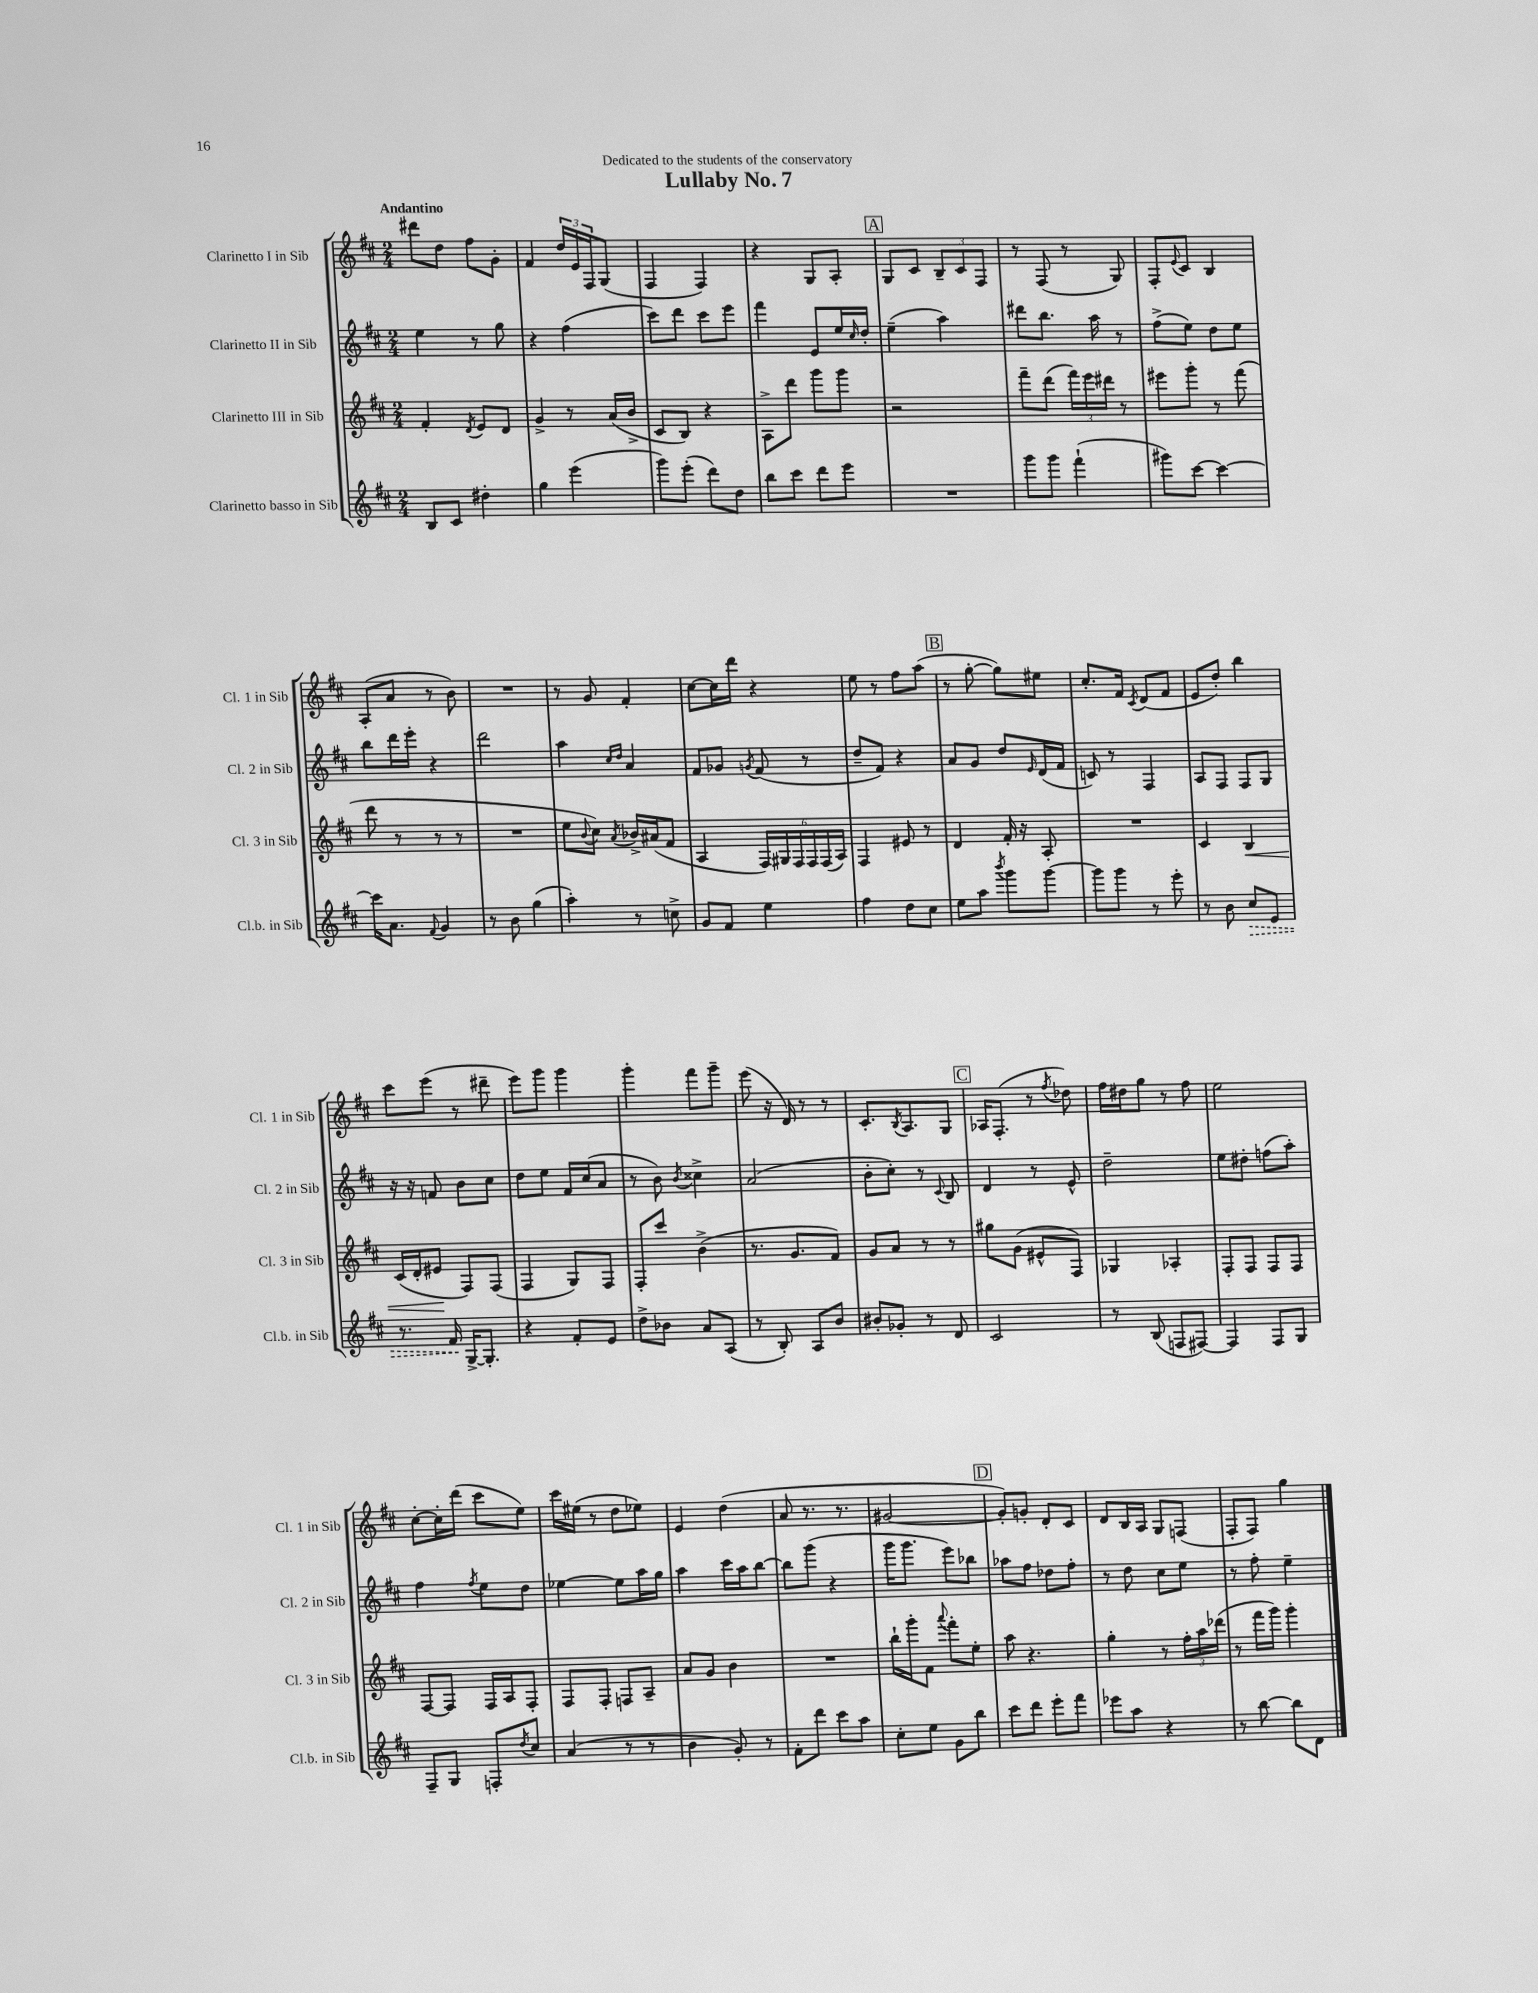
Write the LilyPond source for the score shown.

\header { title = "Lullaby No. 7" dedication = "Dedicated to the students of the conservatory" }
<<
\new StaffGroup <<
\new Staff = "s0" \with { instrumentName = "Clarinetto I in Sib" shortInstrumentName = "Cl. 1 in Sib" } {
    \clef treble \key d \major \numericTimeSignature \time 2/4 \tempo "Andantino"
    dis'''8 d''8 fis''8 g'8-. |
    fis'4 \tuplet 3/2 { d''16 e'16 fis16 } g8( |
    fis4 fis4) |
    r4 g8 a8-. |
    \mark \markup { \box "A" } g8 cis'8 \tuplet 3/2 { b8-- cis'8 fis8 } |
    r8 fis8( r8 g8) |
    fis8-. \appoggiatura { e'8 } cis'8 b4 |
    a8-.( a'8 r8 b'8) |
    R2 |
    r8 g'8 fis'4-. |
    cis''8~ cis''16 d'''16 r4 |
    e''8 r8 fis''8 a''8( |
    \mark \markup { \box "B" } r8 g''8~-. g''8) eis''8 |
    cis''8.-. fis'16 \acciaccatura { cis'8 } d'8( fis'8 |
    e'8 d''8-.) b''4 |
    cis'''8 e'''8( r8 dis'''8-- |
    e'''8) g'''8 g'''4 |
    g'''4-. fis'''8 g'''8-- |
    e'''8( r16 d'16) r8 r8 |
    cis'8.-. \acciaccatura { b8 } a8. g8 |
    \mark \markup { \box "C" } aes16 fis8.-.( r8 \acciaccatura { fis''8 } des''8) |
    fis''16 dis''16 g''8 r8 fis''8 |
    e''2 |
    cis''8~-. cis''16-. d'''16( cis'''8 e''8) |
    cis'''16 eis''16( r8 d''8 ees''8) |
    e'4 d''4( |
    a'8 r8. r8. |
    gis'2~ |
    \mark \markup { \box "D" } gis'8-.) g'8-. d'8-. cis'8 |
    d'8 b16 a16 g8 f8( |
    fis8-. fis8) g''4 \bar "|." |
}
\new Staff = "s1" \with { instrumentName = "Clarinetto II in Sib" shortInstrumentName = "Cl. 2 in Sib" } {
    \clef treble \key d \major \numericTimeSignature \time 2/4
    e''4 r8 g''8 |
    r4 fis''4( |
    cis'''8) d'''8 cis'''8 e'''8 |
    fis'''4 e'8 e''16 \grace { cis''16 } d''16-. |
    \mark \markup { \box "A" } e''4--( a''4) |
    dis'''8 b''8. a''16 r8 |
    fis''8->( e''8) d''8 e''8 |
    b''8 d'''16 e'''16-. r4 |
    d'''2 |
    a''4 \grace { cis''16 d''16 } a'4 |
    fis'8 ges'8 \acciaccatura { g'8 } fis'8( r8 |
    d''8-- fis'8) r4 |
    \mark \markup { \box "B" } a'8 g'8 d''8 \grace { e'16 } d'16( fis'16 |
    c'8) r8 fis4 |
    a8 fis8 fis8 g8 |
    r16 r16 f'8 b'8 cis''8 |
    d''8 e''8 fis'16 cis''16( a'8 |
    r8 b'8) \acciaccatura { b'8 } cisis''4-> |
    a'2( |
    b'8-. cis''8-.) r8 \appoggiatura { cis'8 } b8 |
    \mark \markup { \box "C" } d'4 r8 e'8-^ |
    d''2-- |
    e''8 dis''8-. f''8( a''8-.) |
    fis''4 \acciaccatura { fis''8 } e''8 d''8 |
    ees''4~ ees''8 a''16 g''16 |
    a''4 cis'''16 a''16 b''8~ |
    b''8 g'''8( r4 |
    g'''16 g'''8. e'''8) bes''8 |
    \mark \markup { \box "D" } aes''8 fis''8 des''8 fis''8-. |
    r8 d''8 cis''8 e''8 |
    r8 fis''8-. e''4-- \bar "|." |
}
\new Staff = "s2" \with { instrumentName = "Clarinetto III in Sib" shortInstrumentName = "Cl. 3 in Sib" } {
    \clef treble \key d \major \numericTimeSignature \time 2/4
    fis'4-. \acciaccatura { d'8 } e'8 d'8 |
    g'4-> r8 a'16( b'16-> |
    cis'8 b8) r4 |
    a8-> d'''8 g'''8 g'''8 |
    \mark \markup { \box "A" } r2 |
    fis'''8-- d'''8( \tuplet 3/2 { fis'''16) e'''16 dis'''16 } r8 |
    eis'''8 g'''8-. r8 fis'''8( |
    d'''8 r8 r8 r8 |
    R2 |
    e''8 \appoggiatura { b'8 } cis''8) \acciaccatura { a'8 } bes'16-> ais'16( fis'8 |
    a4 \tuplet 6/4 { fis16) gis16 fis16 fis16 fis16( a16) } |
    fis4 eis'8 r8 |
    \mark \markup { \box "B" } d'4 fis'16-. r16 a8-. |
    R2 |
    cis'4 b4\< |
    cis'16( d'16-. eis'8\! fis8) fis8( |
    fis4 g8) fis8 |
    fis8-. cis'''8 b'4->( |
    r8. g'8. fis'8) |
    g'8 a'8 r8 r8 |
    \mark \markup { \box "C" } gis''8 g'8( eis'8-^ fis8) |
    ges4 aes4-. |
    fis8-. fis8 fis8 fis8 |
    fis8~ fis8 fis16 a16 fis8-. |
    fis8 fis8-. f8 a8-- |
    a'8 g'8 b'4 |
    R2 |
    b''16-! g'''16-. fis'8 \appoggiatura { a'''8 } fis'''8-. e''8-. |
    \mark \markup { \box "D" } a''8 r4. |
    g''4-. r8 \tuplet 3/2 { fis''16-. a''16 des'''16( } |
    r8 fis'''16 g'''16) g'''4-. \bar "|." |
}
\new Staff = "s3" \with { instrumentName = "Clarinetto basso in Sib" shortInstrumentName = "Cl.b. in Sib" } {
    \clef treble \key d \major \numericTimeSignature \time 2/4
    b8 cis'8 dis''4-. |
    g''4 e'''4( |
    g'''8) e'''8-.( d'''8) d''8 |
    b''8 cis'''8 d'''8 e'''8 |
    \mark \markup { \box "A" } R2 |
    g'''8 g'''8 fis'''4-!( |
    gis'''8) cis'''8~ cis'''4~ |
    cis'''16 a'8. \appoggiatura { fis'8 } g'4 |
    r8 b'8 g''4( |
    a''4-.) r8 c''8-> |
    g'8 fis'8 e''4 |
    fis''4 d''8 cis''8 |
    \mark \markup { \box "B" } e''8 a''8 \acciaccatura { b'''8 } g'''8 g'''8~ |
    g'''8 g'''8 r8 e'''8-. |
    r8 b'8 \once \override Hairpin.style = #'dashed-line cis''8\> e'8 |
    r8. fis'16\! g16~-> g8.-. |
    r4 fis'8-. e'8 |
    d''8-> bes'8 a'8 a8( |
    r8 b8-.) a8 b'8 |
    bis'8-. ges'8-. r8 d'8 |
    \mark \markup { \box "C" } cis'2 |
    r8 b8( f8 fis8~) |
    fis4 fis8 g8 |
    fis8-- g8 f8-. \acciaccatura { d''8 } cis''8 |
    a'4( r8 r8 |
    b'4 g'8-.) r8 |
    fis'8-. d'''8 cis'''8 a''8 |
    cis''8-. e''8 g'8 b''8 |
    \mark \markup { \box "D" } cis'''8 d'''8 e'''8-. fis'''8 |
    ees'''8 a''8 r4 |
    r8 b''8~ b''8 d'8 \bar "|." |
}
>>
>>
\layout { \context { \Score \remove "Bar_number_engraver" } }
